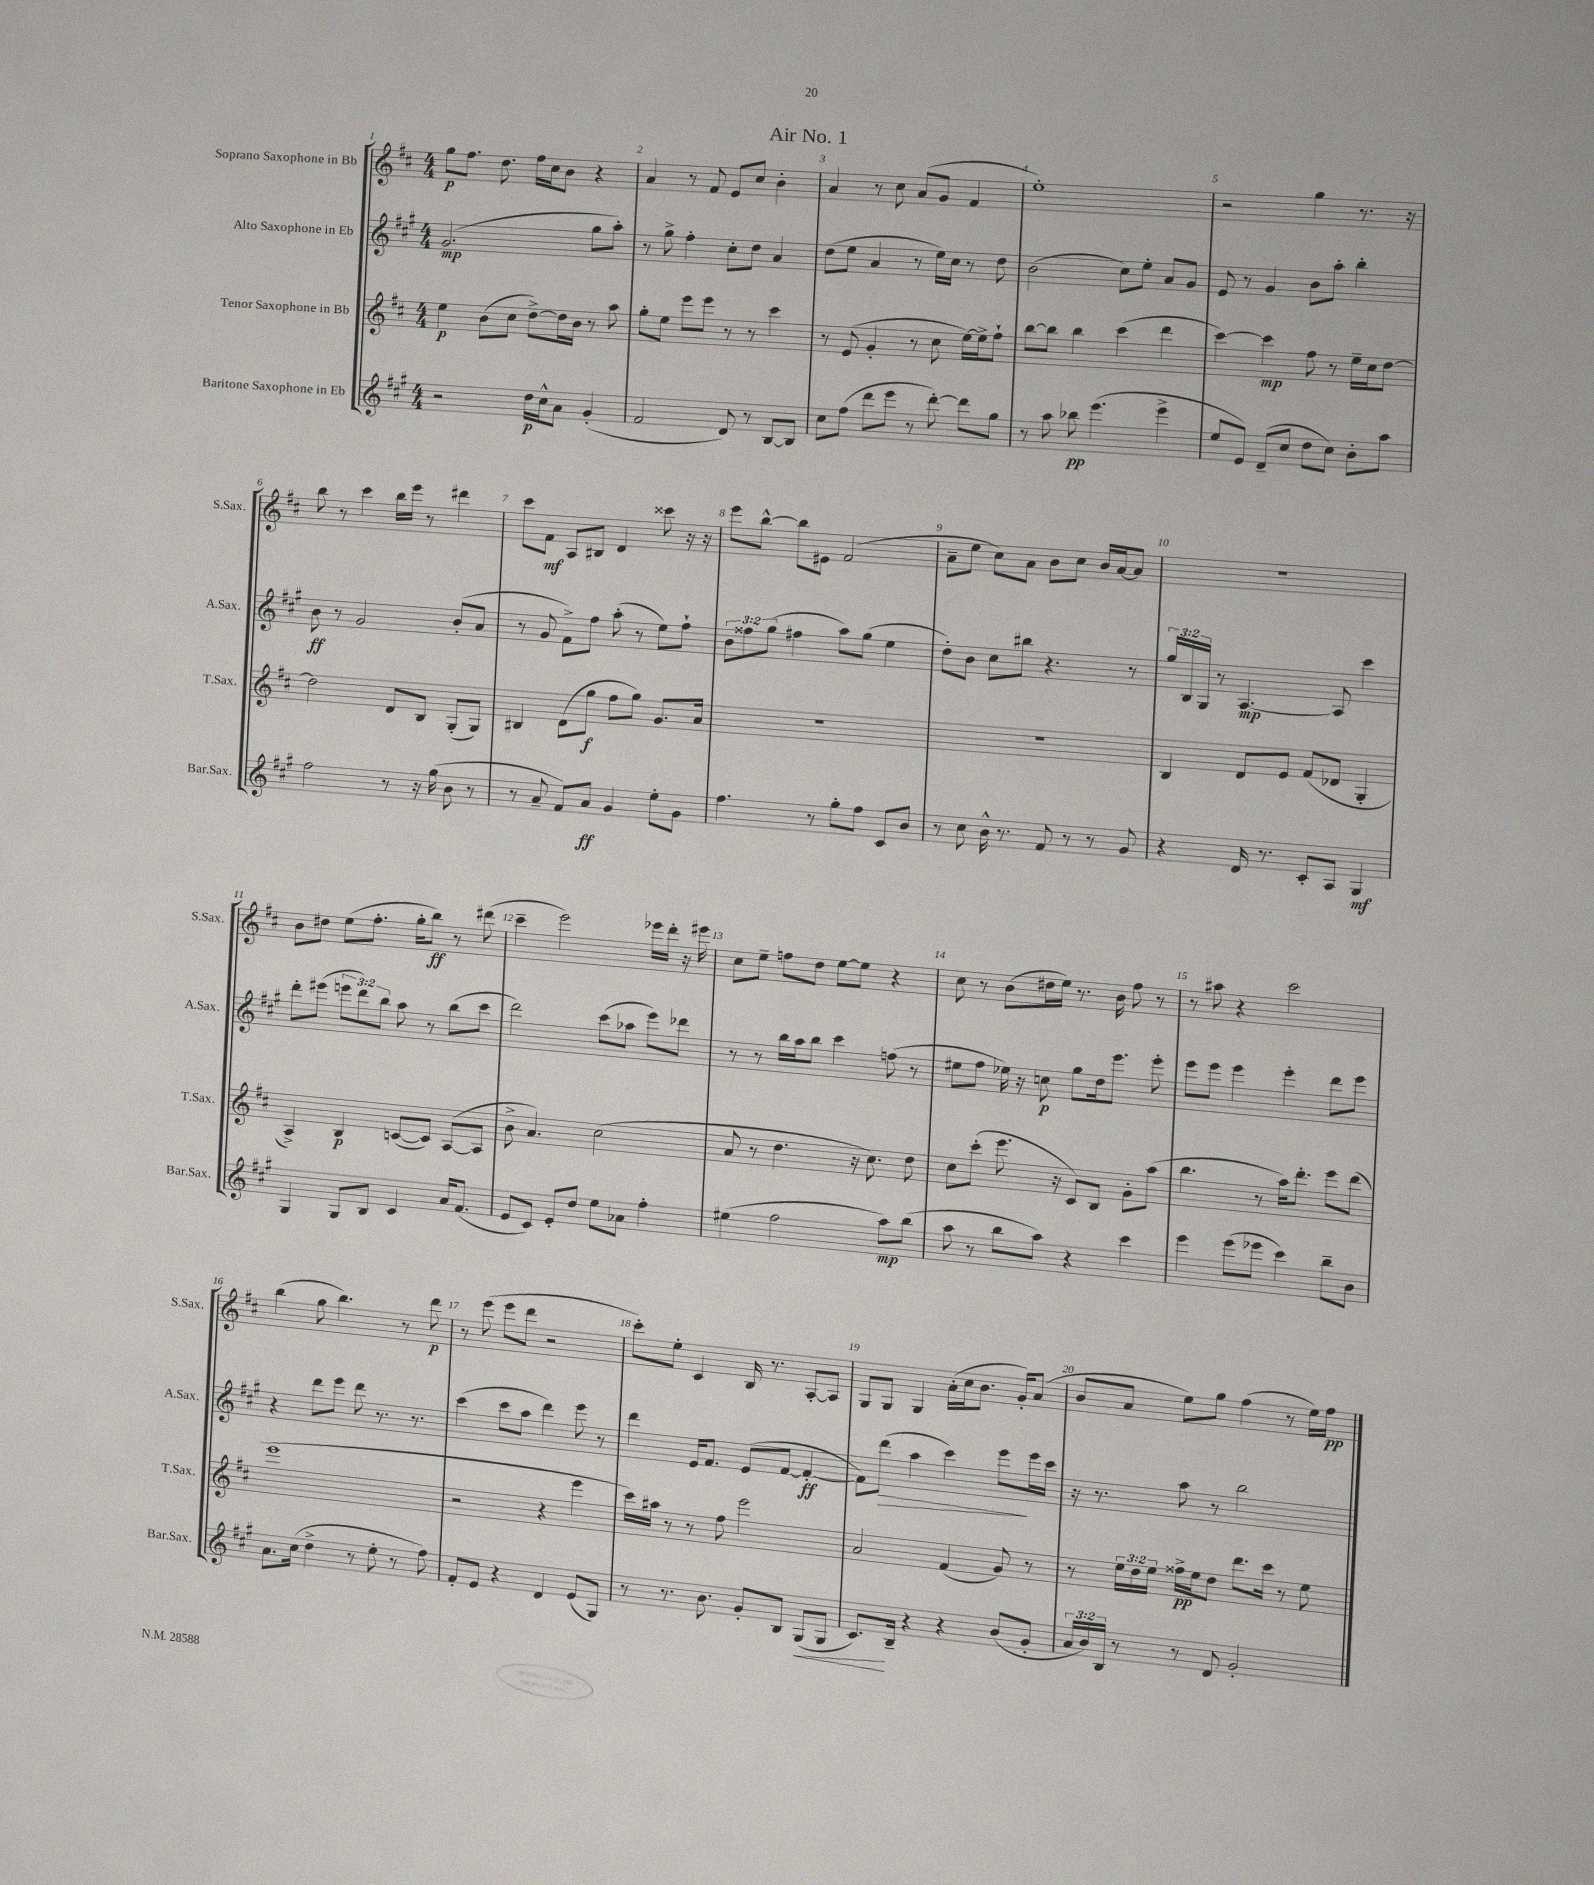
\header { title = "Air No. 1" }
<<
\new StaffGroup <<
\new Staff = "s0" \with { instrumentName = "Soprano Saxophone in Bb" shortInstrumentName = "S.Sax." } {
    \clef treble \key d \major \numericTimeSignature \time 4/4
    \autoBeamOff g''8[\p fis''8.] d''8. fis''16[ cis''16 b'8] r4 |
    a'4 r8 fis'8 e'8[ cis''8] b'4-. |
    a'4 r8 cis''8 a'8[( g'8] fis'4 |
    e''1-.) |
    r2 g''4 r8. r16 |
    b''8 r8 cis'''4 b''16[ e'''16] r8 dis'''4 |
    cis'''8[ fis'8]\mf a8[ bis8] d'4 cisis'''8 r16 r16 |
    e'''8[ b''8]~-^ b''8[ eis'8] fis'2( |
    a'8[-- e''8] cis''8[) a'8] b'8[ cis''8] b'16[ a'16~ a'8] |
    R1 |
    b'8[ dis''8] e''8[( fis''8.]-. g''16[-. b''8]\ff) r8 dis'''8( |
    cis'''4-- e'''2) ees'''16[ d'''16]-. r16 eis'''16 |
    cis''8[ e''8]-- f''8[ d''8] e''8[~ e''8] r4 |
    cis''8 r8 b'8[( dis''16 e''16]) r8. b'16 fis''8 r8 |
    r8 ais''8 r4 cis'''2 |
    b''4( g''8 b''4.) r8 d'''8\p |
    r8 e'''8( e'''8[ d'''8] r2 |
    cis'''8[-.) e''8]-. cis'4 b16 r8. a8[~-. a8] |
    g8[ g8] g4 a'16[-.( cis''16 b'8.] g'16[-.) a'8]( |
    b'8[ a'8] e''8[) g''8] fis''4( r8 e''16[) fis''16]\pp \bar "|." |
}
\new Staff = "s1" \with { instrumentName = "Alto Saxophone in Eb" shortInstrumentName = "A.Sax." } {
    \clef treble \key a \major \numericTimeSignature \time 4/4 \override Staff.TupletNumber.text = #tuplet-number::calc-fraction-text
    \autoBeamOff gis'2.\mp( gis''8[ a''8]-.) |
    r8 gis''8-> fis''4-. cis''8[-. d''8] a'4 |
    d''8[( e''8] a'4 r8 e''16[) cis''16] r8 d''8 |
    b'2( cis''8[) e''8]-. a'8[ gis'8] |
    e'8 r8 gis'4 b'8[ a''8]-. b''4-. |
    b'8\ff r8 gis'2 b'8[-.( a'8] |
    r8 gis'8 fis'8[->) fis''8] a''8-.( r8 e''8[) fis''8]-! |
    \tuplet 3/2 { b'8[ fisis''8 gis''8]( } fis''4 a''8[) gis''8]( e''4 |
    d''8[-.) b'8] cis''8[ bis''8] r4. r8 |
    \tuplet 3/2 { gis''16[ b16 gis16] } r8 a4.~\mp a8 cis'''4 |
    d'''8[-. eis'''8]( \tuplet 3/2 { e'''8[ d'''8) b''8] } a''8 r8 b''8[( cis'''8] |
    d'''2) cis'''8[( aes''8] e'''8[) des'''8] |
    r8 r8 b''16[ a''16 b''8] cis'''4 f''8( r8 |
    eis''8[ fis''8] ees''16) r16 c''8\p gis''8[ d''16 e'''8.] e'''8-. |
    e'''8[ e'''8] e'''4 e'''4-. d'''8[ e'''8] |
    r4 d'''8[ e'''8] d'''8 r8. r8. |
    cis'''4( cis'''8[ a''8] d'''4) e'''8 r8 |
    d'''4 e'16[ fis'8.] e'8[( fis'8]~ fis'4~-.\ff |
    fis'8[) d'''8]\>( a''4 cis'''4) e'''8[\! e'''16 cis'''16] |
    r16 r8. a''8 r8 b''2 \bar "|." |
}
\new Staff = "s2" \with { instrumentName = "Tenor Saxophone in Bb" shortInstrumentName = "T.Sax." } {
    \clef treble \key d \major \numericTimeSignature \time 4/4 \override Staff.TupletNumber.text = #tuplet-number::calc-fraction-text
    \autoBeamOff e''4\p b'8[( cis''8] d''8[~->) d''16 b'16] r8 a''8 |
    g''8[-. e''8] e'''8[ e'''8] r8 r8 cis'''4 |
    r8 e'8( g'4-. r8 cis''8 e''16[~) e''16-> fis''8]-! |
    b''8[~ b''8] b''4 cis'''4( d'''4 |
    cis'''4~) cis'''4\mp fis''8 r8 e''16[-- cis''16 d''8]~ |
    d''2 d'8[ b8] g8[-.( g8]) |
    bis4 d'8[( g''8]\f fis''8[ g''8]) g'8.[ a'16] |
    R1 |
    R1 |
    b4 d'8[ e'8] fis'8[( des'8] g4-. |
    a4->) b4\p c'8[~( c'8]) a8[~( a8] |
    b'8-> a'4.) cis''2( |
    a'8 r8 d''4. r16 cis''8.) d''8 |
    cis''8[ cis'''8]-.( e'''8. r16 cis'8[) b8] g'8[-. a''8]( |
    b''4. r8 a''16[) d'''8.]-. e'''8[ d'''8]( |
    e'''1 |
    r2 r4 e'''4 |
    cis'''16[) ais''16] r8 r8 fis''8 e'''2 |
    a'2 fis'4( g'8) r8 |
    r8 \tuplet 3/2 { e''16[ d''16 e''16] } fisis''16[->\pp e''16 d''8] d'''8.[ cis'''16] r8 e''8 \bar "|." |
}
\new Staff = "s3" \with { instrumentName = "Baritone Saxophone in Eb" shortInstrumentName = "Bar.Sax." } {
    \clef treble \key a \major \numericTimeSignature \time 4/4 \override Staff.TupletNumber.text = #tuplet-number::calc-fraction-text
    \autoBeamOff r2 d''16[\p cis''16-^ a'8] gis'4-.( |
    fis'2 d'8) r8 b8[~ b8] |
    cis''8[ fis''8]( d'''8[ e'''8] r8 d'''8~-.) d'''8[ gis''8] |
    r8 a''8 bes''8\pp e'''4.( e'''4-> |
    e''8[ e'8]) d'8[--( cis''8] d''8[ cis''8]) b'8[-. a''8] |
    fis''2 r8 r16 gis''16( b'8 r8 |
    r8 a'8-- fis'8[) a'8]\ff gis'4 e''8[-. gis'8] |
    fis''4. r8 gis''8[-. fis''8] cis'8[ b'8] |
    r8 cis''8 b'16-^ r8. fis'8 r8 r8 gis'8 |
    r4 d'16 r8. cis'8[-. a8] gis4\mf |
    gis4 gis8[ b8] cis'4 a'16[ fis'8.]( |
    e'8[ cis'8]) e'8[-. d''8] e''8[ aes'8] fis''4-. |
    eis''4( fis''2 a''8[\mp) b''8]( |
    a''8 r8 b''8[ a''8]) r4 cis'''4 |
    e'''4 e'''8[( ees'''8] cis'''4) b''8[-- b'8] |
    a'8.[ cis''16]( d''4-> r8 e''8-. r8 fis''8) |
    fis'8[-. e'8] r4 d'4 e'8[( gis8]) |
    r8 r8. b'8. gis'8[-. b8] gis8[\<( gis8] |
    cis'8.[\!) b16]-- r4 r4 b'8[( gis'8]-. |
    \tuplet 3/2 { a'16[ b'16) b16] } r8 r8 d'8 gis'2-. \bar "|." |
}
>>
>>
\layout { \context { \Score \override BarNumber.break-visibility = ##(#f #t #t) barNumberVisibility = #all-bar-numbers-visible } }
